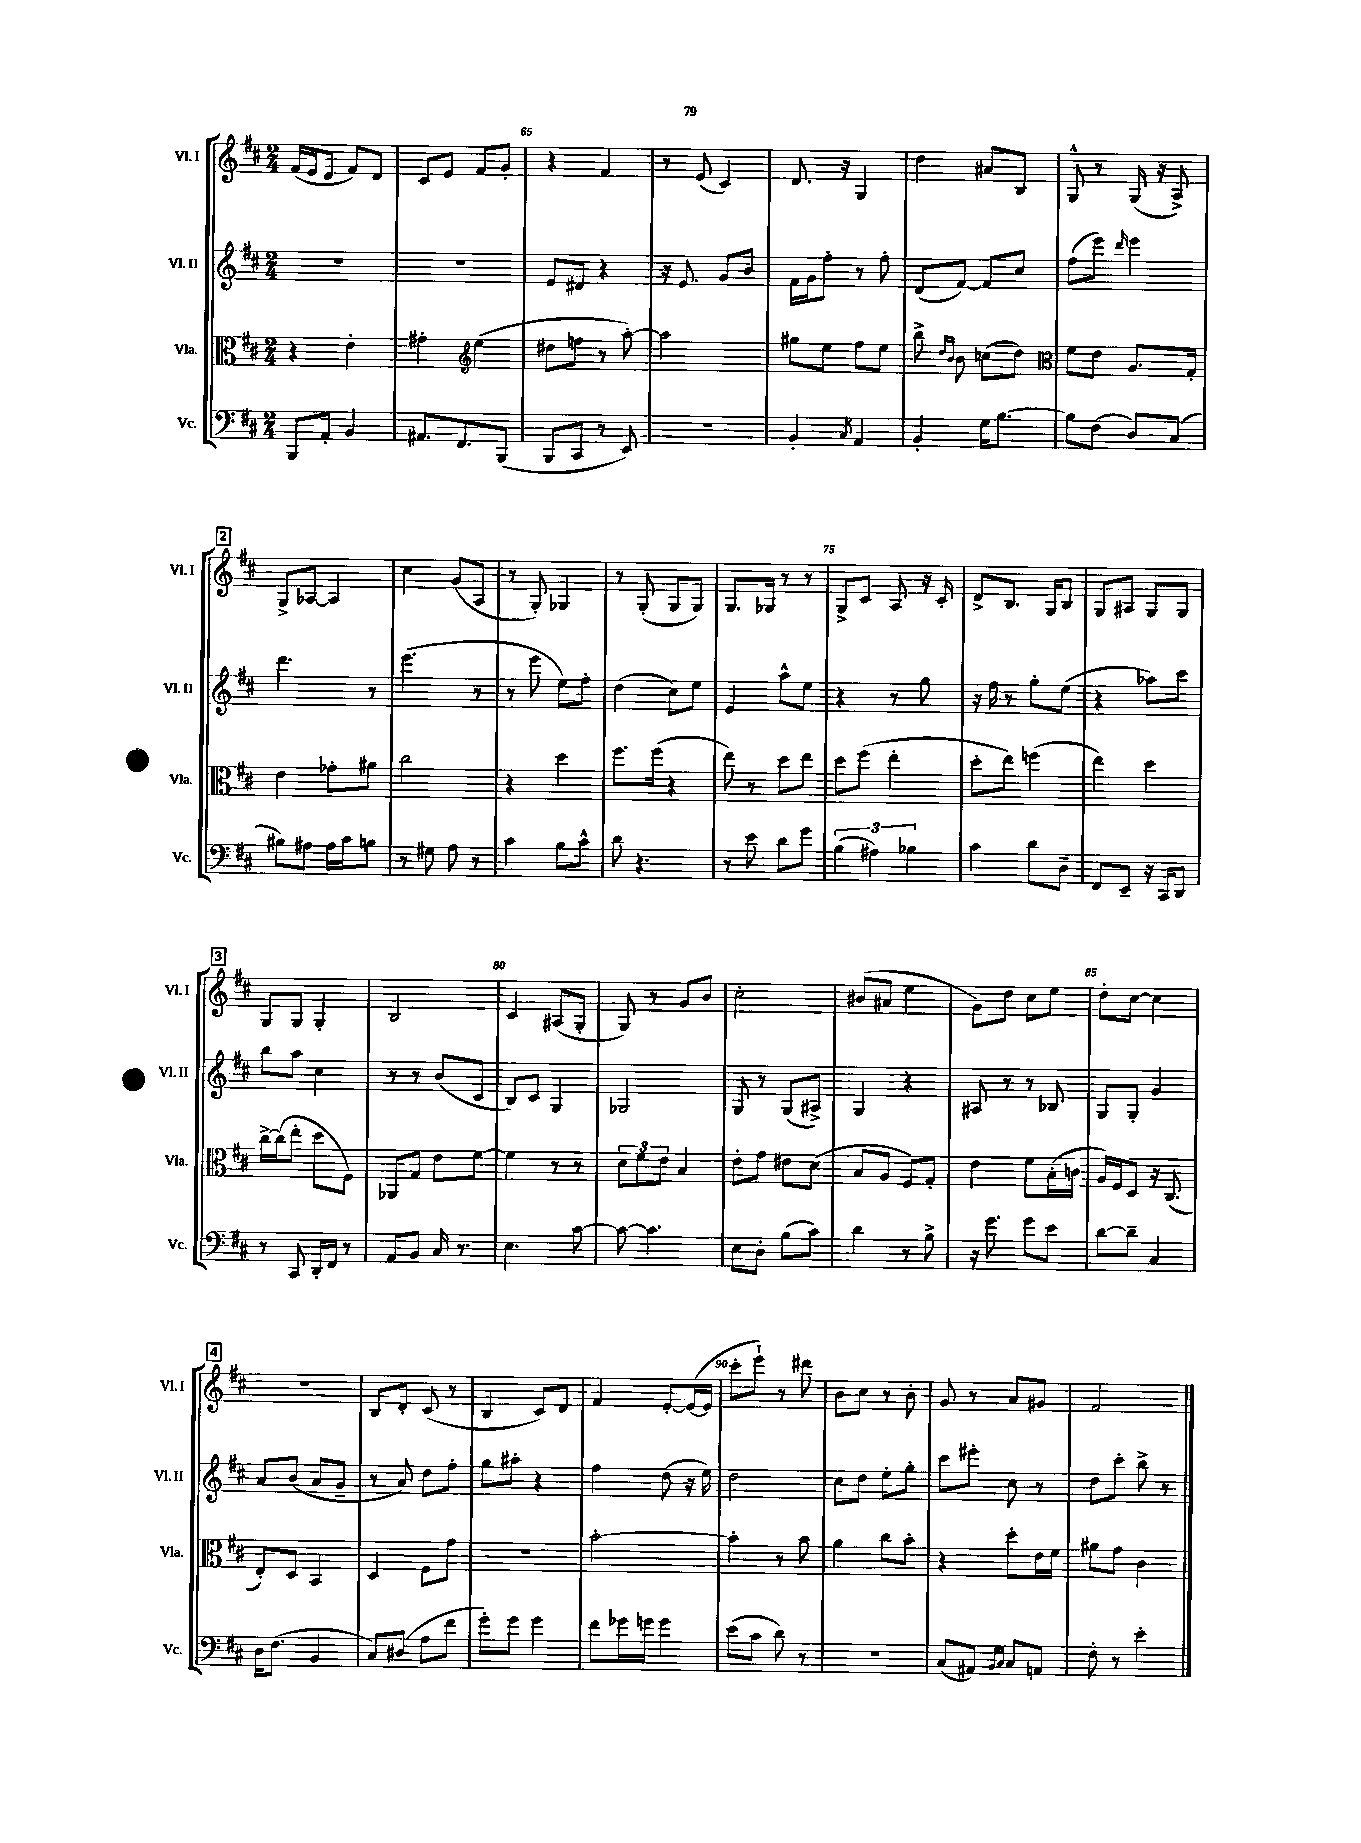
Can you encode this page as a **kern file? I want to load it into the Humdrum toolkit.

**kern	**kern	**kern	**kern
*staff4	*staff3	*staff2	*staff1
*clefF4	*clefC3	*clefG2	*clefG2
*k[f#c#]	*k[f#c#]	*k[f#c#]	*k[f#c#]
*M2/4	*M2/4	*M2/4	*M2/4
8BBB	4r	2r	(16f#
.	.	.	16e
8AA'	.	.	8d
4BB	4e'	.	8f#)
.	.	.	8d
=	=	=	=
8.AA#	4g#'	2r	8c#
.	.	.	8e
8.FF#	.	.	.
*	*clefG2	*	*
.	(4ee	.	8f#
(8BBB	.	.	8g'
=	=	=	=
8BBB	8dd#	8e	4r
8CC#	8ff	8d#	.
8r	8r	4r	4f#
8EE)	[8aa')	.	.
=	=	=	=
2r	2aa]	16r	8r
.	.	8.e	.
.	.	.	(8e
.	.	8g	4c#)
.	.	8b	.
=	=	=	=
4BB'	8gg#	16f#	8.d
.	.	16g	.
.	8ee	8ff#'	.
.	.	.	16r
8qC#	.	.	.
4AA	8ff#	8r	4G
.	8ee	8ff#'	.
=	=	=	=
4BB'	8bb^	(8d	4dd
.	16qqdd	.	.
.	16qqb	.	.
.	8b	[8f#)	.
16G	(8cc	8f#]	8a#
[8.B	.	.	.
.	8dd)	8cc#	8B
=	=	=	=
*	*clefC3	*	*
8B]	8f#	(8ff#	8G^^
(8F#	8e	8eee)	8r
.	.	16qqddd	.
8D)	8.A	4eee	(16G
.	.	.	16r
(8C#	.	.	8A^)
.	16G'	.	.
=	=	=	=
8B#)	4e	4.ddd	8G^
8A#	.	.	[8A-
16A#	8g-'	.	4A-]
16c#	.	.	.
8B	8a#	8r	.
=	=	=	=
8r	2cc#	(4.eee	4cc#
8G#	.	.	.
8A	.	.	(8g
8r	.	8r	8A
=	=	=	=
4c#	4r	8r	8r
.	.	8eee	8G')
8B	4dd	8ee)	4G-
8c#^^	.	8ff#'	.
=	=	=	=
8d	8.ff#	(4dd	8r
4.r	.	.	(8G'
.	(16ff#	.	.
.	4r	8cc#)	8G
.	.	8ee	8G)
=	=	=	=
8r	8ee)	4e	8.G
8e	8r	.	.
.	.	.	16G-
8d	8dd	8aa^^	8r
8g	8ee	8ee	8r
=	=	=	=
(6B	8dd	4r	8G^
.	(8ff#	.	8c#
6A#)	.	.	.
.	4ee'	8r	8A
6B-	.	.	.
.	.	8gg	16r
.	.	.	16c#'
=	=	=	=
4c#	8dd'	16r	8d^
.	.	16ff#	.
.	8ee)	8r	8.B
8d	(4ff	8gg'	.
.	.	.	16G
8D~	.	(8ee	8B
=	=	=	=
8FF#	4ee)	4r	8G
8EE~	.	.	8A#
16r	4dd	8aa-)	8G
16CC#	.	.	.
8DD	.	8ccc#	8G
=	=	=	=
8r	[16cc#^	8bb	8G
.	(16cc#]	.	.
8CC#	8ee'	8aa	8G
16DD'	8dd	4cc#	4G'
16FF#	.	.	.
8r	8F#)	.	.
=	=	=	=
8AA	8AA-	8r	2B
8BB	8G	8r	.
16C#	8e	(8b	.
8.r	.	.	.
.	[8f#	8c#	.
=	=	=	=
4.E	4f#]	8B)	4c#
.	.	8c#	.
.	8r	4G	(8A#
[8c#	8r	.	8G'
=	=	=	=
8c#_	12d	2G-	8G)
.	12f#	.	.
4.c#]	.	.	8r
.	12e	.	.
.	4B	.	8g
.	.	.	8b
=	=	=	=
8E	8e'	8G	2cc#'
8D'	8g	8r	.
(8B	8e#	(8G	.
8c#)	(8d	8A#^)	.
=	=	=	=
4d	8B	4G	(8b#
.	8A	.	8a#
8r	8F#)	4r	4ee
8B^	8G'	.	.
=	=	=	=
16r	4e	8A#	8g)
8.g	.	.	.
.	.	8r	8dd
8g	8f#	8r	8cc#
8e	(16B'	8B-	8ee
.	16c	.	.
=	=	=	=
[8d	16A)	8G	8dd'
.	16F#	.	.
8d~]	8D	8G'	[8cc#
4C#	16r	4g	4cc#]
.	(8.C#	.	.
=	=	=	=
16D	8E')	8a	2r
(8.F#	.	.	.
.	8D	(8b	.
4BB	4BB	8a	.
.	.	8g~	.
=	=	=	=
8C#)	4D	8r	8B
(8D#	.	8a)	8d'
8A	8F#	8dd	(8c#
8f#	8g	8ff#'	8r
=	=	=	=
8g')	2r	8gg	4B
8g	.	8aa#'	.
4g	.	4r	8c#)
.	.	.	8d
=	=	=	=
8f#	[2b'	4ff#	4f#
16g-	.	.	.
16g	.	.	.
4g	.	(8dd	[8e'
.	.	16r	(16e_
.	.	16ee)	16e]
=	=	=	=
(8e	4b']	2dd	8ccc#'
8c#	.	.	8eee`)
8d)	8r	.	8r
8r	8b	.	8ddd#
=	=	=	=
2r	4a	8cc#	8b
.	.	8dd	8cc#
.	8cc#	8ee'	8r
.	8b'	8gg'	8b'
=	=	=	=
(8C#	4r	8ccc#	8g
8AA#)	.	8eee#'	8r
16qqBB	.	.	.
16qqC#	.	.	.
8C#	8dd'	8cc#	8a
8AA	16e	8r	8g#
.	16f#	.	.
=	=	=	=
8F#'	8a#	8dd	2f#
8r	8g	8ccc#'	.
4e'	4c#	8bb^	.
.	.	8r	.
==	==	==	==
*-	*-	*-	*-
